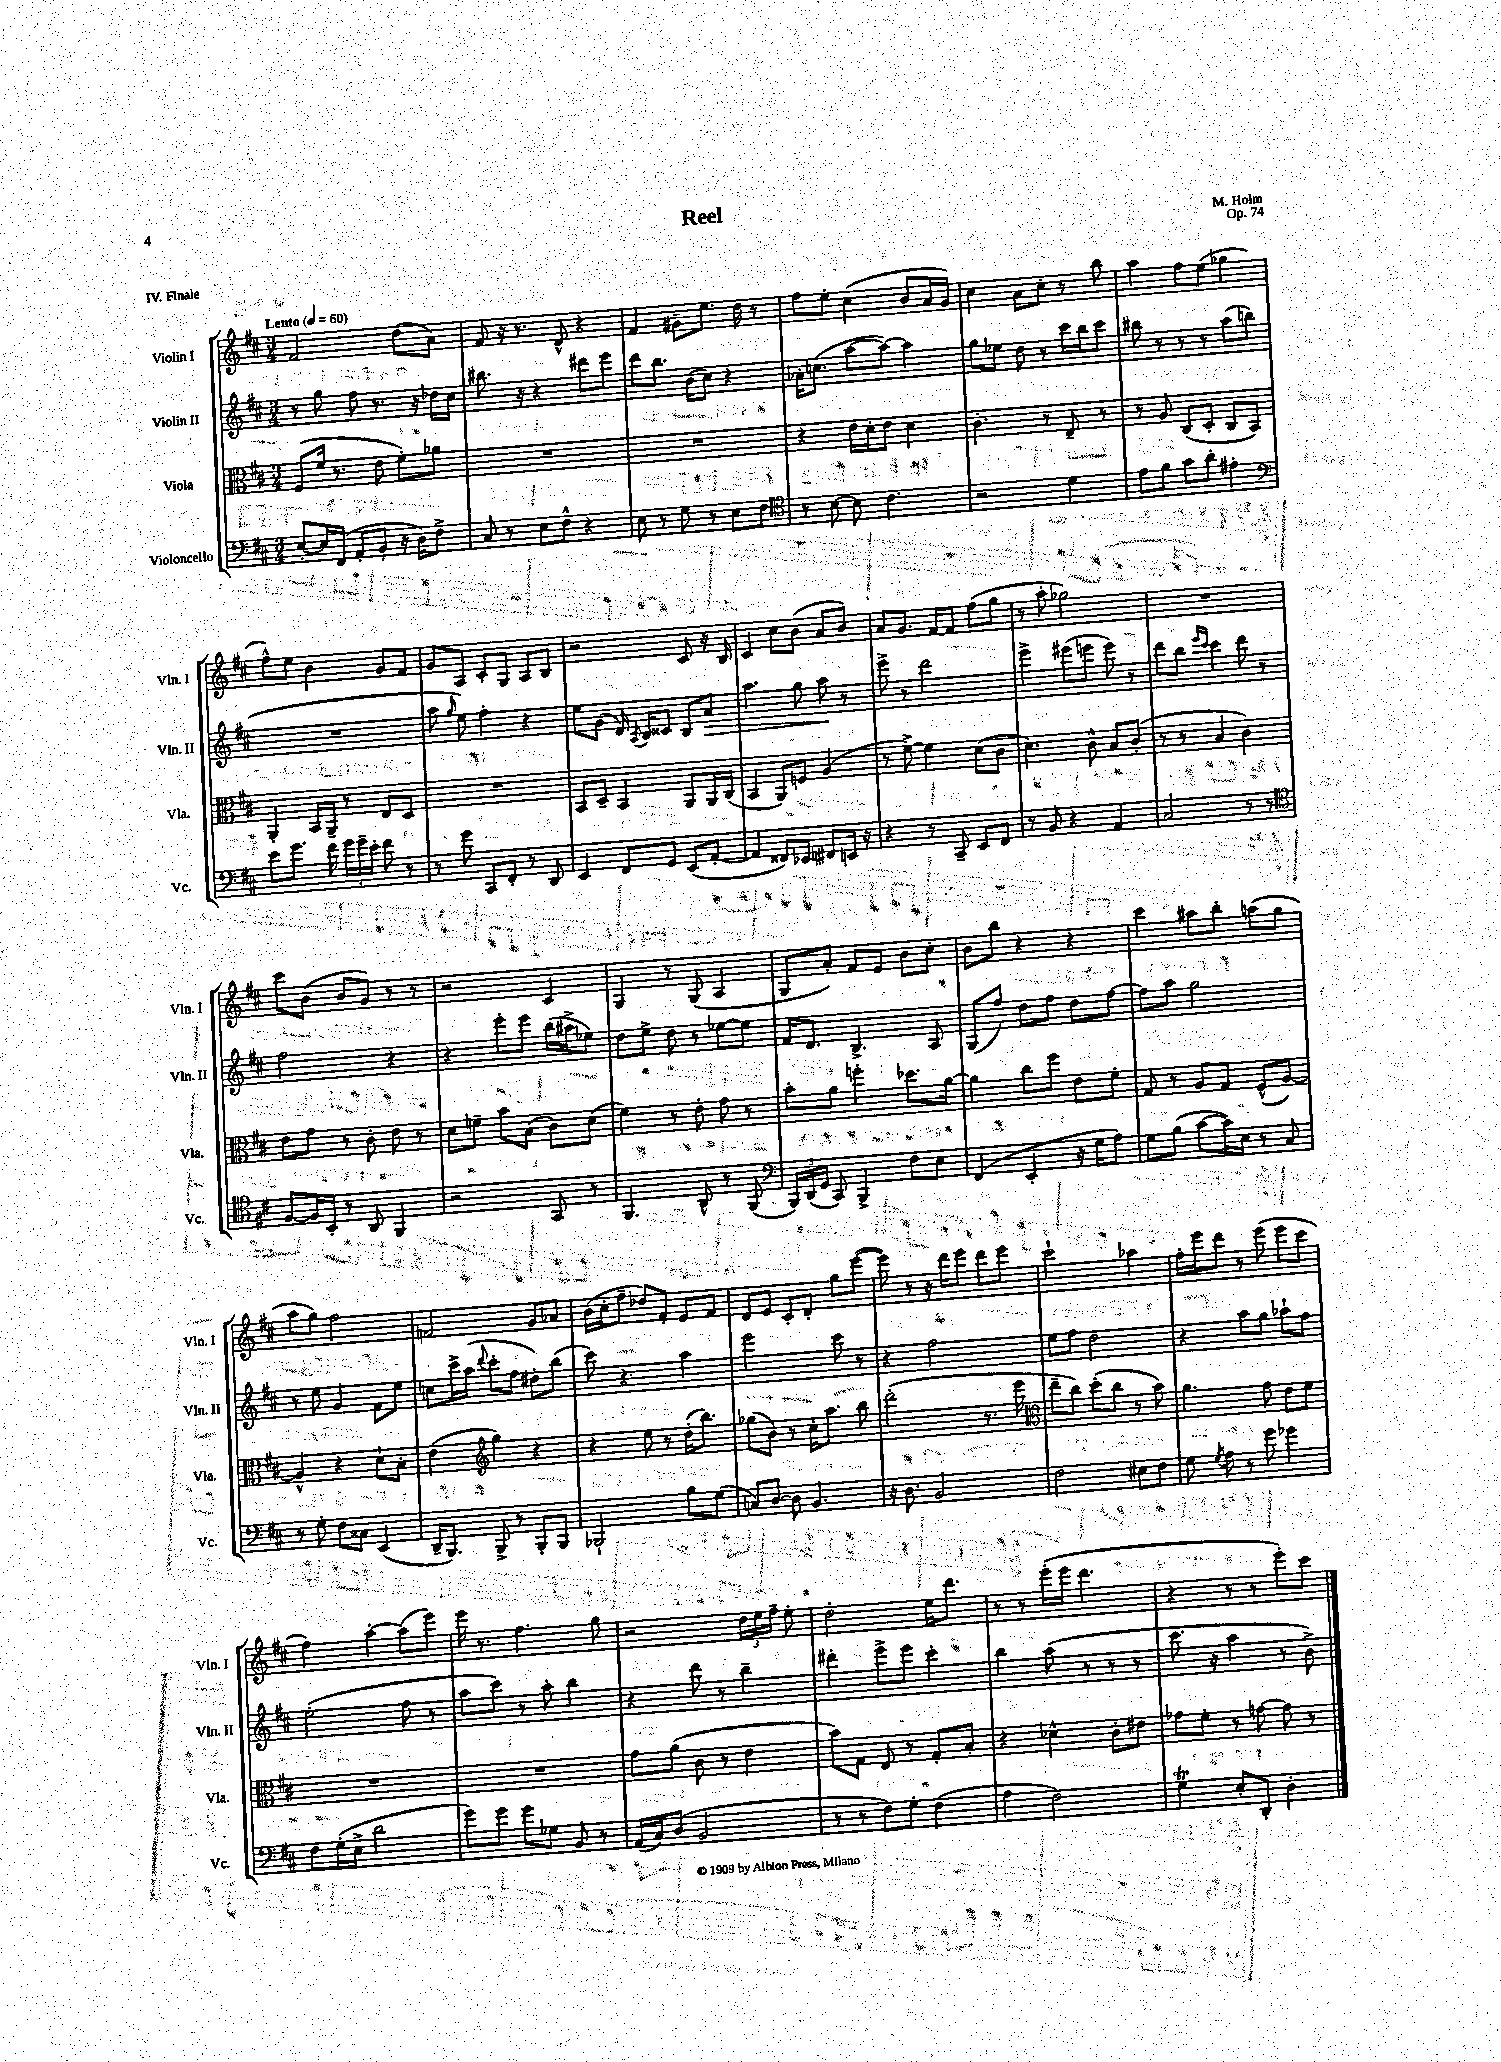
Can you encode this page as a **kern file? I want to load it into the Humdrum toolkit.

**kern	**kern	**kern	**dynam	**kern
*part4	*part3	*part2	*part2	*part1
*staff4	*staff3	*staff2	*staff2	*staff1
*I"Violoncello	*I"Viola	*I"Violin II	*	*I"Violin I
*I'Vc.	*I'Vla.	*I'Vln. II	*	*I'Vln. I
*clefF4	*clefC3	*clefG2	*	*clefG2
*k[f#c#]	*k[f#c#]	*k[f#c#]	*	*k[f#c#]
*M3/4	*M3/4	*M3/4	*	*M3/4
*MM60	*MM60	*MM60	*	*MM60
=1	=1	=1	=1	=1
!	!	!	!	!LO:TX:a:B:t=Lento
[8E'/L	(8F#/L	8r	.	2f#/
16E/L]	16f#/Jk	8gg\	.	.
(16FF#/JJ	8.r	.	.	.
8AA'/L	.	8ff#\	.	.
8BB'/J	8e\	8.r	.	.
16r	8f#'\L)	.	.	(8dd\L
16D\KL)	.	16r	.	.
8F#^\J	8a-X\J	16dd-X\LL	.	8a\J)
.	.	16cc#\JJ	.	.
=2	=2	=2	=2	=2
8C#/	2.r	8.bb#X\	.	8f#/
8r	.	.	.	16r
.	.	16r	.	8.r
8E\L	.	4r	.	.
8F#^^\J	.	.	.	8d^^/
4r	.	8ddd#X\L	.	4r
.	.	8eee\J	.	.
=3	=3	=3	=3	=3
8E\	2.r	8ddd\L	.	4f#/
8r	.	8.bb\J	.	.
8G\	.	.	.	8g#X~\L
.	.	(16b\KL	.	.
8r	.	8cc#\J)	.	8.ee\J
8E\L	.	4r	.	.
.	.	.	.	16dd\
8F#\J	.	.	.	8r
=4	=4	=4	=4	=4
*clefC4	*	*	*	*
8r	4r	16a-X'\KL	.	8ff#\L
.	.	(8.ccn\J	.	.
[8B\	.	.	.	8ee'\J
8B\]	16e\LL	[8aa\L	.	(4cc#\
.	16d'\J	.	.	.
4.c#\	8e\J	8aa\J_)	.	.
.	4d\	4aa\]	.	8b/L
.	.	.	.	16a/L
.	.	.	.	16g/JJ)
=5	=5	=5	=5	=5
2r	4.c#'\	8gg\L	.	4cc#\
.	.	8ee-X\J	.	.
.	.	8dd\	.	8a\L
.	8r	8r	.	8cc#'\J
4d\	8E~/	16ccc#\LL	.	8r
.	.	16bb\J	.	.
.	8r	8ccc#\J	.	8bb\
=6	=6	=6	=6	=6
8e\L	8r	8bb#X\	.	4aa\
8f#\J	8A/	8r	.	.
8g\L	(8C#/L	8r	.	8ff#\L
8a'\J	8D'/J	8r	.	(8ee\J
4e#X'\	8C#/L	(8aa\L	.	4gg-X\
.	8BB/J)	8bbn\J	.	.
!!LO:LB:g=z
=7	=7	=7	=7	=7
*clefF4	*	*	*	*
8e\L	4AA'/	2.r	.	8ff#^^\L)
8.g\J	.	.	.	8ee\J
.	16BB/LL	.	.	4b\
16f#\	16AA~/JJ	.	.	.
24g\LL	8r	.	.	.
24g~\	.	.	.	.
24e'\JJ	.	.	.	.
8f#\	8E/L	.	.	8g/L
8r	8D/J	.	.	8f#/J
=8	=8	=8	=8	=8
8r	2.r	8aa\	.	8g/L
.	.	16qqgg/	.	.
8g\	.	8ee\)	.	8A/J
8CC#/L	.	4ff#'\	.	8c#'/L
8FF#'/J	.	.	.	8G/J
8r	.	4r	.	8A/L
8DD/	.	.	.	8B/J
=9	=9	=9	=9	=9
4EE/	8BB/L	8ee\L	.	2r
.	8D~/J	(8g\J	.	.
8FF#/L	4BB/	16d/)	.	.
.	.	8qA/	.	.
.	.	16B/KL	.	.
8GG/J	.	8c##X/J	.	.
(8EE/L	8AA/L	8B/L	.	8c#/
!	!	!	!LO:HP:b	!
[8AA'/J	16AA/L	8a/J	>	16r
.	(16C#/JJ	.	.	16B/
=10	=10	=10	=10	=10
4AA/]	4BB/	4.aa\	.	4c#/
8FF##X/L)	8AA/L)	.	.	8cc#\L
8EE-X/J	8Fn/J	8gg\	.	(8b\J
8FF#X/L	(4A/	8aa\	.	8a/L
16EEn/Jk	.	8r	]	8b/J)
16r	.	.	.	.
=11	=11	=11	=11	=11
4r	8r	8eee^\	.	8a/L
.	[8f#^\)	8r	.	8.g/J
8r	4f#\]	2ddd\	.	.
.	.	.	.	[16f#/KL
8CC#~/	.	.	.	8f#/J]
8EE/L	(8d\L	.	.	(8ff#\L
8FF#/J	8c#\J	.	.	8gg\J
=12	=12	=12	=12	=12
8r	4.d\)	4eee^\	.	8r
8BB/	.	.	.	8aa'\
4r	.	(8eee#X\L	.	2gg-X\)
.	8c#^^\	8eeen\J	.	.
4AA/	8B/L	8eee\)	.	.
.	(8c#'/J	8r	.	.
=13	=13	=13	=13	=13
2C#/	8r	8ddd\L	.	2.r
.	8r	8bb\J	.	.
.	.	16qqeee/LL	.	.
.	.	16qqccc#/JJ	.	.
.	4B/	4ccc#\	.	.
8r	4c#\)	8ddd\	.	.
8r	.	8r	.	.
!!LO:LB:g=z
=14	=14	=14	=14	=14
*clefC4	*	*	*	*
[8F#/L	8e\L	2ff#\	.	8ccc#\L
16F#/L]	8g\J	.	.	(8b\J
16BB'/JJ	.	.	.	.
8r	8r	.	.	8b/L
8AA/	8c#'\	.	.	8g/J)
4FF#/	8e\	4r	.	8r
.	8r	.	.	8r
=15	=15	=15	=15	=15
2r	8d\L	4r	.	2r
.	8fn~\J	.	.	.
.	8b\L	8eee'\L	.	.
.	(8B\J	8eee\J	.	.
8GG/	8c#\L)	(16bb\LL	.	4c#/
.	.	16aa#X^\J	.	.
8r	(8d\J	8ee-X\J)	.	.
=16	=16	=16	=16	=16
4.FF#/	4f#\)	8dd\L	.	4G/
.	.	8ee^\J	.	.
.	8r	8dd\	.	8r
8AA^^/	8e'\	8r	.	(8G/
8r	8g\	[8ee-X\L	.	4A/
(8FF#/	8r	8ee-\J]	.	.
=17	=17	=17	=17	=17
*clefF4	*	*	*	*
24BBB/LL)	8b'\L	16f#/KL	.	8G/L
(24DD/	.	.	.	.
.	.	8.d/J	.	.
24GG/JJ	.	.	.	.
8CC#/)	8a\J	.	.	8a'/J)
4BBB^/	4ffn'\	4.B^/	.	8f#/L
.	.	.	.	8e/J
8F#\L	8.dd-X\L	.	.	8b\L
8E\J	.	8A/	.	8cc#'\J
.	[16a\Jk	.	.	.
=18	=18	=18	=18	=18
(4FF#/	4a\]	(8G/L	.	8b\L
.	.	8ff#/J)	.	8bb\J
4EE'/	8cc#\L	8dd\L	.	4r
.	8ff#\J	8ff#\J	.	.
16r	8e\L	8dd\L	.	4r
16G\KL	.	.	.	.
8A\J)	8f#'\J	[8ff#\J	.	.
=19	=19	=19	=19	=19
8G\L	8G/	8ff#\L]	.	4ccc#\
(8B\J	8r	8aa\J	.	.
[8c#\L	8A/L	2gg\	.	8aa#X\L
16c#\L])	8G/J	.	.	8bb'\J
16E\JJ	.	.	.	.
8r	(8F#^^/L	.	.	(8aan\L
8C#/	[8A/J)	.	.	8gg\J
!!LO:LB:g=z
=20	=20	=20	=20	=20
8r	4A^^/]	8r	.	8aa\L
8G'\	.	8ee\	.	8gg\J)
8F#\L	4r	4g/	.	2ff#\
8C##X\J	.	.	.	.
(4EE/	8d`\L	8f#\L	.	.
.	8B'\J	8ee\J	.	.
=21	=21	=21	=21	=21
16DD~/KL	(4e\	8ccn\L	.	2fn/
8.BBB/J)	.	.	.	.
.	.	16ccc#^\L	.	.
.	.	(16aa\JJ	.	.
*	*clefG2	*	*	*
.	.	8qqddd/	.	.
8BBB^/	4gg\)	8ccc#'\L	.	.
8r	.	8ff#\J	.	.
8BBB'/L	4r	8dd#X'\L)	.	8g/L
8BBB/J	.	(8bb\J	.	8a-X/J
=22	=22	=22	=22	=22
2BBB-X`/	4r	8ccc#\)	.	(16b\LL
.	.	.	.	16cc#'\J
.	.	4.r	.	8ff#~\J
.	8ee\	.	.	8dd-X/L)
.	8r	.	.	8f#'/J
8B\L	(16dd'\KL	4aa\	.	8e/L
.	8.bb\J)	.	.	.
(8G\J	.	.	.	8f#/J
=23	=23	=23	=23	=23
8Cn/L)	(8gg-X\L	2eee\	.	8d/L
[8D/J	8b\J)	.	.	8e/J
8D\]	8r	.	.	8c#'/L
4.BB/	16cc#'\KL	.	.	8d'/J
.	8.aa\J	.	.	.
.	.	8ccc#\	.	8gg\L
.	8bb\	8r	.	([8eee\J
=24	=24	=24	=24	=24
16r	(2ddd'\	4r	.	8eee\])
8.D\	.	.	.	.
.	.	.	.	8r
2BB/	.	2ff#\	.	16r
.	.	.	.	16ddd\KL
.	.	.	.	8eee\J
.	8.r	.	.	8ddd\L
.	.	.	.	8eee\J
.	16eee\	.	.	.
=25	=25	=25	=25	=25
*	*clefC3	*	*	*
2F#\	8ee~\L	8ee\L	.	2ccc#`\
.	8cc#\J)	8ff#\J	.	.
.	(8dd'\L	2dd\	.	.
.	8cc#\J	.	.	.
8E#X\L	8r	.	.	4aa-X\
8F#\J	8b\)	.	.	.
=26	=26	=26	=26	=26
8G\	4.a\	4r	.	16ff#'\LL
.	.	.	.	16eee\J
8qG/	.	.	.	.
8A\	.	.	.	8ddd\J
8r	.	8aa\L	.	8r
8g\	8g\	8gg\J	.	(8eee\
4g-X\	8e\L	8aa-X`\L	.	8eee\L
.	8f#\J	8ff#\J	.	8ccc#\J
!!LO:LB:g=z
=27	=27	=27	=27	=27
8F#\L	2.r	(2ee'\	.	4ff#\)
(16G'\L	.	.	.	.
16E^\JJ	.	.	.	.
2d\	.	.	.	[4aa'\
.	.	8ff#\	.	(8aa\L]
.	.	8r	.	8eee\J)
=28	=28	=28	=28	=28
8g\L)	2.r	8aa\L	.	16eee\
.	.	.	.	8.r
8g\J	.	8ccc#\J)	.	.
8g\L	.	8r	.	4.ff#\
8G-X\J	.	8aa'\	.	.
8BB/	.	4bb\	.	.
8r	.	.	.	8gg\
=29	=29	=29	=29	=29
(16AA/LL	8g\L	4r	.	2r
16C#/J)	.	.	.	.
(8D/J	(8a\J	.	.	.
2BB/	8c#\	8ddd\	.	.
.	8r	8r	.	.
.	4e\	4bb~\	.	24dd\LL
.	.	.	.	24ee\
.	.	.	.	24ff#~\JJ
.	.	.	.	8ee'\
=30	=30	=30	=30	=30
8r	8b\L)	4ddd#X'\	.	2dd'\
8r	8G\J	.	.	.
8F#\L)	8E/	8eee^\L	.	.
8G'\J	8r	8eee\J	.	.
(4F#\	8G'/L	4ccc#'\	.	16ee\KL
.	.	.	.	8.ddd\J
.	8B'/J	.	.	.
=31	=31	=31	=31	=31
4A\	4r	4bb\	.	8r
.	.	.	.	8r
2F#\)	4d-X^^\	(8aa\	.	(16eee'\LL
.	.	.	.	16eee\JJ
.	.	8r	.	4.ddd\
.	8c#'\L	8r	.	.
.	8e#X\J	8r	.	.
=32	=32	=32	=32	=32
4GT\	8g-X\L	8.ccc#\	.	4r
.	8f#'\J	.	.	.
.	.	16r	.	.
8E'/L	8r	4aa\	.	8r
8DD'/J	[8gn\	.	.	8r
4D'\	8g\]	8r	.	8eee'\L)
.	8r	8b^\)	.	8ccc#\J
==	==	==	==	==
*-	*-	*-	*-	*-
